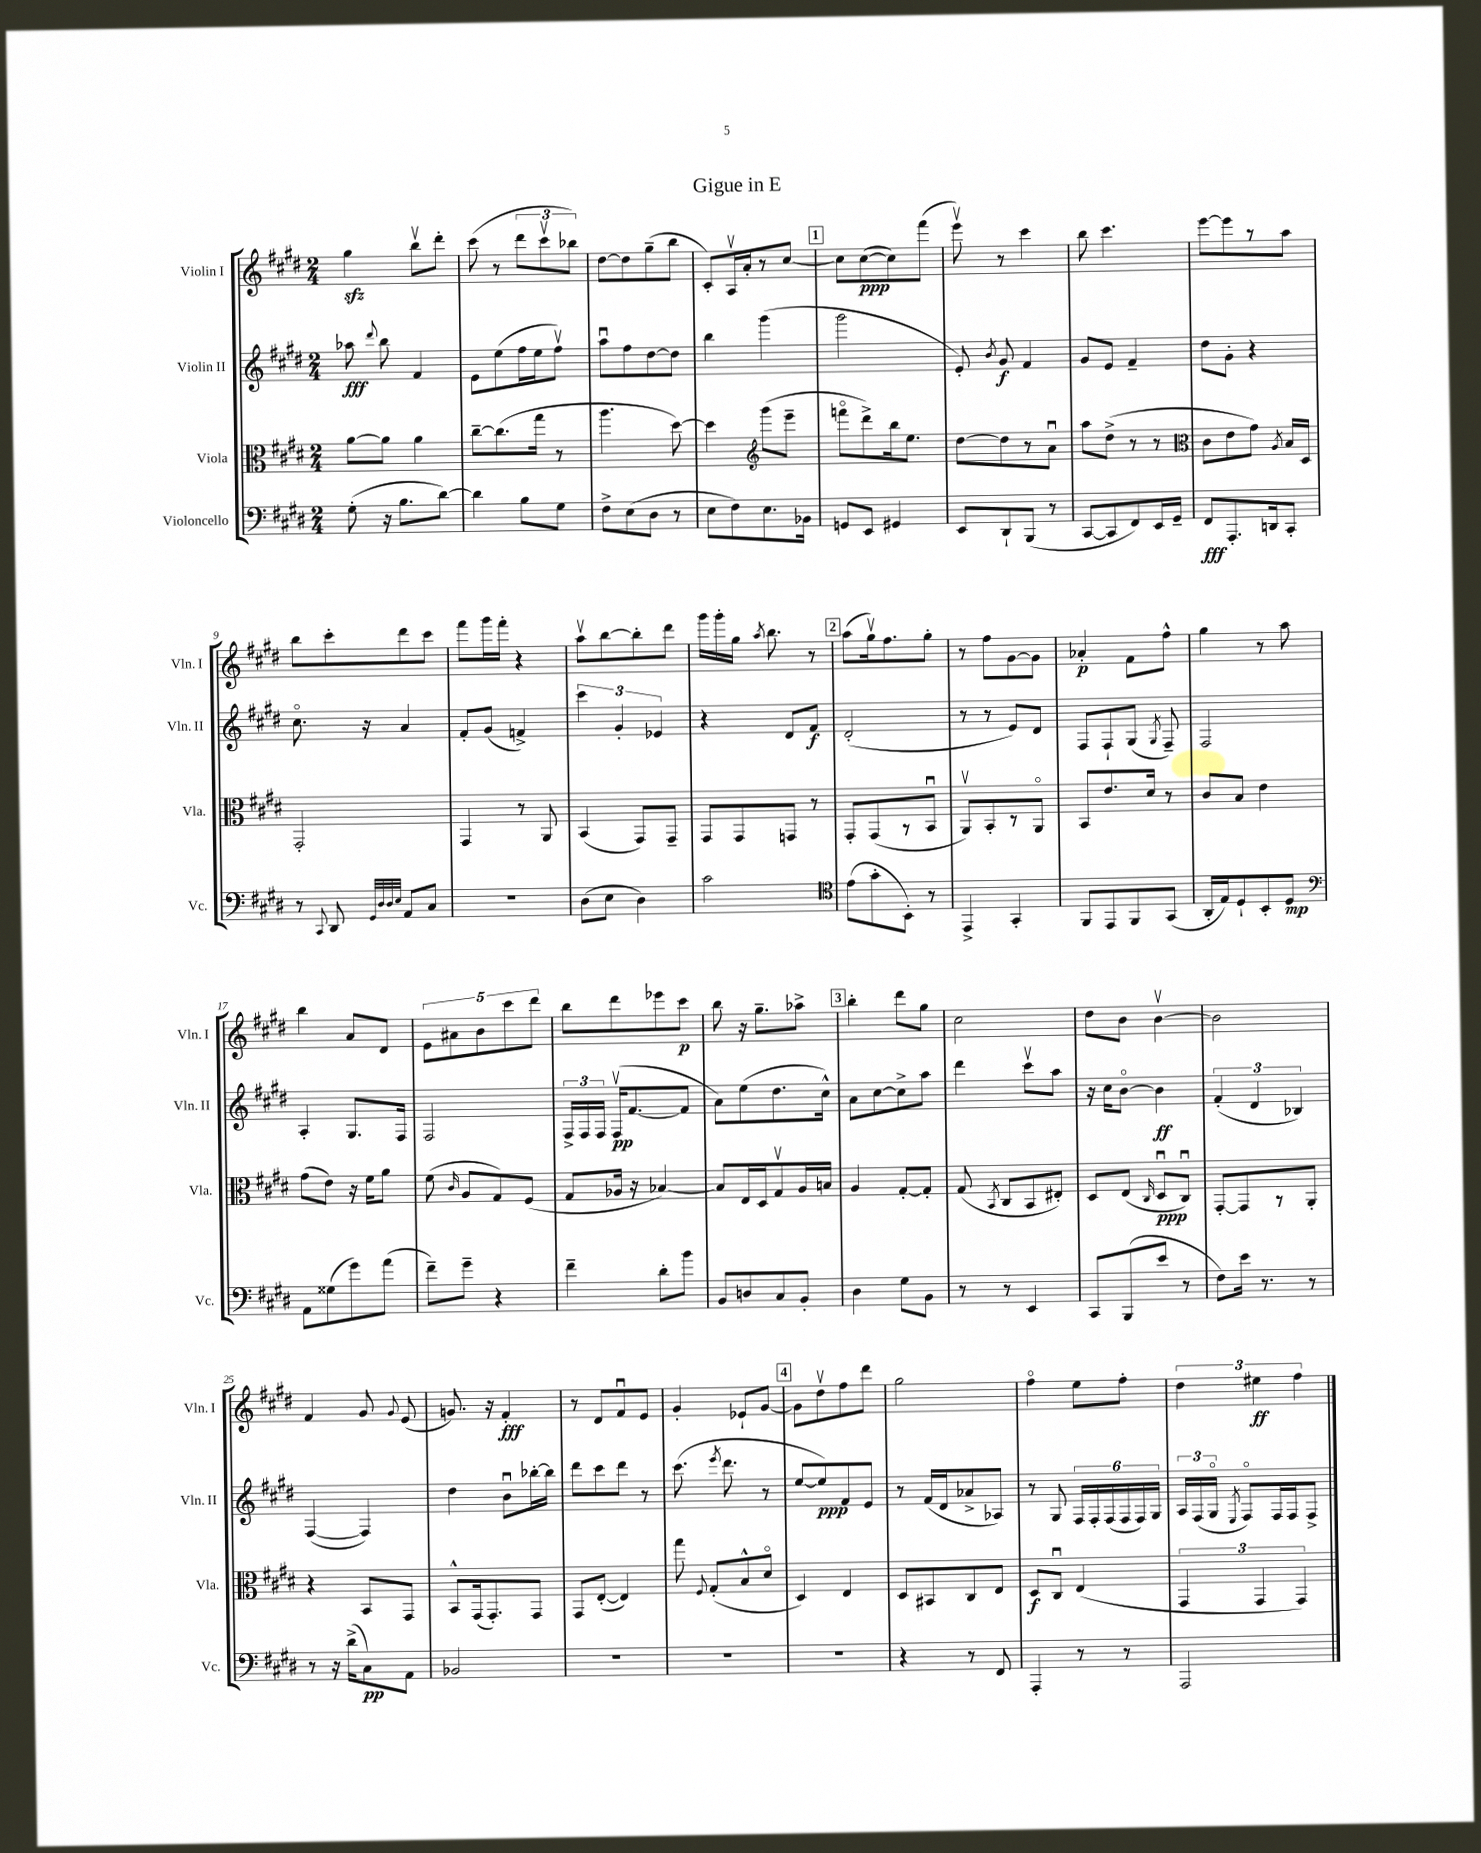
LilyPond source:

\header { title = "Gigue in E" }
<<
\new StaffGroup <<
\new Staff = "s0" \with { instrumentName = "Violin I" shortInstrumentName = "Vln. I" } {
    \clef treble \key e \major \numericTimeSignature \time 2/4
    \autoBeamOff gis''4\sfz b''8[\upbow dis'''8]-. |
    cis'''8( r8 \tuplet 3/2 { dis'''8[ cis'''8\upbow bes''8]) } |
    dis''8[~ dis''8 gis''8--( b''8] |
    cis'8[-.) a16\upbow a'16-. r8 cis''8]~ |
    \mark \markup { \box "1" } cis''8[ cis''8~\ppp( cis''8) fis'''8]( |
    e'''8\upbow) r8 cis'''4 |
    b''8 cis'''4. |
    e'''8[~ e'''8 r8 a''8] |
    b''8[ cis'''8-. dis'''8 cis'''8] |
    fis'''8[ gis'''16 fis'''16]-. r4 |
    a''8[\upbow b''8~ b''8-. dis'''8] |
    gis'''16[ gis'''16-. gis''16] \acciaccatura { a''8 } b''8. r8 |
    \mark \markup { \box "2" } a''8[( gis''16\upbow) fis''8. gis''8]-. |
    r8 fis''8[ gis'8~ gis'8] |
    aes'4-.\p fis'8[ fis''8]-^ |
    gis''4 r8 a''8 |
    b''4 a'8[ dis'8] |
    \tuplet 5/4 { e'8[ ais'8 b'8 cis'''8 dis'''8] } |
    b''8[ dis'''8 ees'''8 cis'''8]\p |
    b''8 r16 gis''8.[-- aes''8]-> |
    \mark \markup { \box "3" } b''4-. dis'''8[ gis''8] |
    cis''2 |
    dis''8[ b'8] b'4~\upbow |
    b'2 |
    fis'4 gis'8 \appoggiatura { gis'8 } e'8( |
    g'8.) r16 fis'4-.\fff |
    r8 dis'8[ fis'8\downbow e'8] |
    gis'4-. ees'8[-! gis'8]~ |
    \mark \markup { \box "4" } gis'8[ dis''8\upbow fis''8 dis'''8] |
    gis''2 |
    fis''4\flageolet e''8[ fis''8]-. |
    \tuplet 3/2 { dis''4 eis''4\ff fis''4 } \bar "|." |
}
\new Staff = "s1" \with { instrumentName = "Violin II" shortInstrumentName = "Vln. II" } {
    \clef treble \key e \major \numericTimeSignature \time 2/4
    \autoBeamOff aes''8\fff \appoggiatura { dis'''8 } b''8 fis'4 |
    e'8[ e''8( fis''16 e''16 fis''8]\upbow) |
    a''8[\downbow fis''8 dis''8~ dis''8] |
    b''4 gis'''4( |
    \mark \markup { \box "1" } gis'''2 |
    e'8-.) \acciaccatura { b'8 } gis'8\f fis'4 |
    gis'8[ e'8] fis'4-- |
    dis''8[ gis'8]-. r4 |
    cis''8.\flageolet r16 a'4 |
    fis'8[-. gis'8]( f'4->) |
    \tuplet 3/2 { cis'''4 gis'4-. ees'4 } |
    r4 dis'8[ fis'8]\f |
    \mark \markup { \box "2" } dis'2-.( |
    r8 r8 e'8[) dis'8] |
    fis8[ fis8-! gis8]( \acciaccatura { gis8 } fis8--) |
    fis2 |
    a4-. gis8.[ fis16] |
    fis2 |
    \tuplet 3/2 { fis16[-> fis16 fis16] } fis16[\upbow\pp( fis'8.~ fis'8] |
    a'8[) e''8( dis''8. cis''16]-^) |
    \mark \markup { \box "3" } a'8[ cis''8~ cis''8-> a''8] |
    dis'''4 cis'''8[\upbow a''8] |
    r16 cis''16[ b'8]~\flageolet b'4\ff |
    \tuplet 3/2 { fis'4-.( dis'4 bes4) } |
    fis4~( fis4) |
    dis''4 b'8[\downbow bes''16~-. bes''16] |
    dis'''8[ cis'''8 dis'''8] r8 |
    cis'''8.( \acciaccatura { e'''8 } dis'''8. r8 |
    \mark \markup { \box "4" } e''8[~ e''8\ppp) fis'8 e'8] |
    r8 fis'16[( dis'16 aes'8-> aes8]) |
    r8 gis8 \tuplet 6/4 { fis16[ fis16-. fis16( fis16 fis16) gis16] } |
    \tuplet 3/2 { a16[ fis16( gis16]\flageolet } \acciaccatura { e8 } fis8[\flageolet) fis16 fis16 fis8]-> \bar "|." |
}
\new Staff = "s2" \with { instrumentName = "Viola" shortInstrumentName = "Vla." } {
    \clef alto \key e \major \numericTimeSignature \time 2/4
    \autoBeamOff a'8[~ a'8] a'4 |
    cis''8[~-- cis''8.( gis''16] r8 |
    a''4. dis''8~) |
    dis''4 \clef treble gis'''8[( e'''8]-- |
    \mark \markup { \box "1" } f'''8[\flageolet dis'''8->) b''16 e''8.] |
    dis''8[~ dis''8 r8 a'8]\downbow |
    a''8[ dis''8]->( r8 r8 |
    \clef alto cis'8[ e'8 gis'8]) \acciaccatura { a8 } b16[ dis16] |
    gis,2-. |
    gis,4 r8 a,8 |
    b,4( gis,8[) gis,8]-- |
    gis,8[ gis,8 g,8] r8 |
    \mark \markup { \box "2" } gis,8[-. gis,8( r8 b,8]\downbow |
    a,8[\upbow) b,8-. r8 a,8]\flageolet |
    b,8[ e'8. dis'16] r8 |
    cis'8[ b8] e'4 |
    gis'8[( e'8]) r16 fis'16[ a'8] |
    fis'8( \grace { cis'16 } a8[ gis8) fis8]( |
    gis8[ aes16] r16 bes4~) |
    bes8[ e16 dis16 gis8\upbow a16 b16] |
    \mark \markup { \box "3" } a4 gis8[~-. gis8]-. |
    gis8( \acciaccatura { b,8 } cis8[ b,8 eis8]-.) |
    dis8[ e8]( \grace { cis16 } dis8[\downbow\ppp cis8]\downbow) |
    gis,8[~-. gis,8 r8 a,8]-. |
    r4 b,8[ gis,8] |
    b,8[-^ gis,16( gis,8.-.) gis,8] |
    gis,8[ e8]~-.( e4) |
    gis''8 \appoggiatura { fis8 } gis8[-.( b8-^ dis'8]\flageolet |
    \mark \markup { \box "4" } dis4) e4 |
    dis8[ bis,8 cis8 e8] |
    dis8[\f cis8]\downbow e4( |
    \tuplet 3/2 { gis,4 gis,4 gis,4) } \bar "|." |
}
\new Staff = "s3" \with { instrumentName = "Violoncello" shortInstrumentName = "Vc." } {
    \clef bass \key e \major \numericTimeSignature \time 2/4
    \autoBeamOff gis8-.( r16 b8.[ dis'8]~) |
    dis'4 b8[ gis8] |
    fis8[-> e8( dis8] r8 |
    e8[ fis8) e8. bes,16] |
    \mark \markup { \box "1" } g,8[ e,8] gis,4 |
    e,8[ dis,8-! b,,8]( r8 |
    cis,8[~ cis,8 fis,8) e,16 gis,16]-- |
    fis,8[\fff a,,8.-. d,16 cis,8]-. |
    r8 \appoggiatura { cis,8 } dis,8 \grace { gis,32[ dis32 dis32 e32] } a,8[ cis8] |
    R2 |
    dis8[( e8] dis4) |
    cis'2 |
    \mark \markup { \box "2" } \clef tenor e'8[( gis'8-. b,8]-.) r8 |
    e,4-> gis,4-. |
    fis,8[ e,8 fis,8 gis,8]( |
    a,16[-. e16) dis8-! b,8-. dis8]\mp |
    \clef bass a,8[ gisis8( gis'8) a'8]( |
    fis'8[--) gis'8]-- r4 |
    fis'4-- dis'8[-. b'8] |
    b,8[ d8 cis8 b,8]-. |
    \mark \markup { \box "3" } dis4 gis8[ b,8] |
    r8 r8 e,4 |
    cis,8[ b,,8( e'8] r8 |
    fis8[) e'16] r8. r8 |
    r8 r16 dis'16[->( cis8\pp) a,8] |
    bes,2 |
    R2 |
    R2 |
    \mark \markup { \box "4" } R2 |
    r4 r8 fis,8 |
    a,,4-. r8 r8 |
    a,,2 \bar "|." |
}
>>
>>
